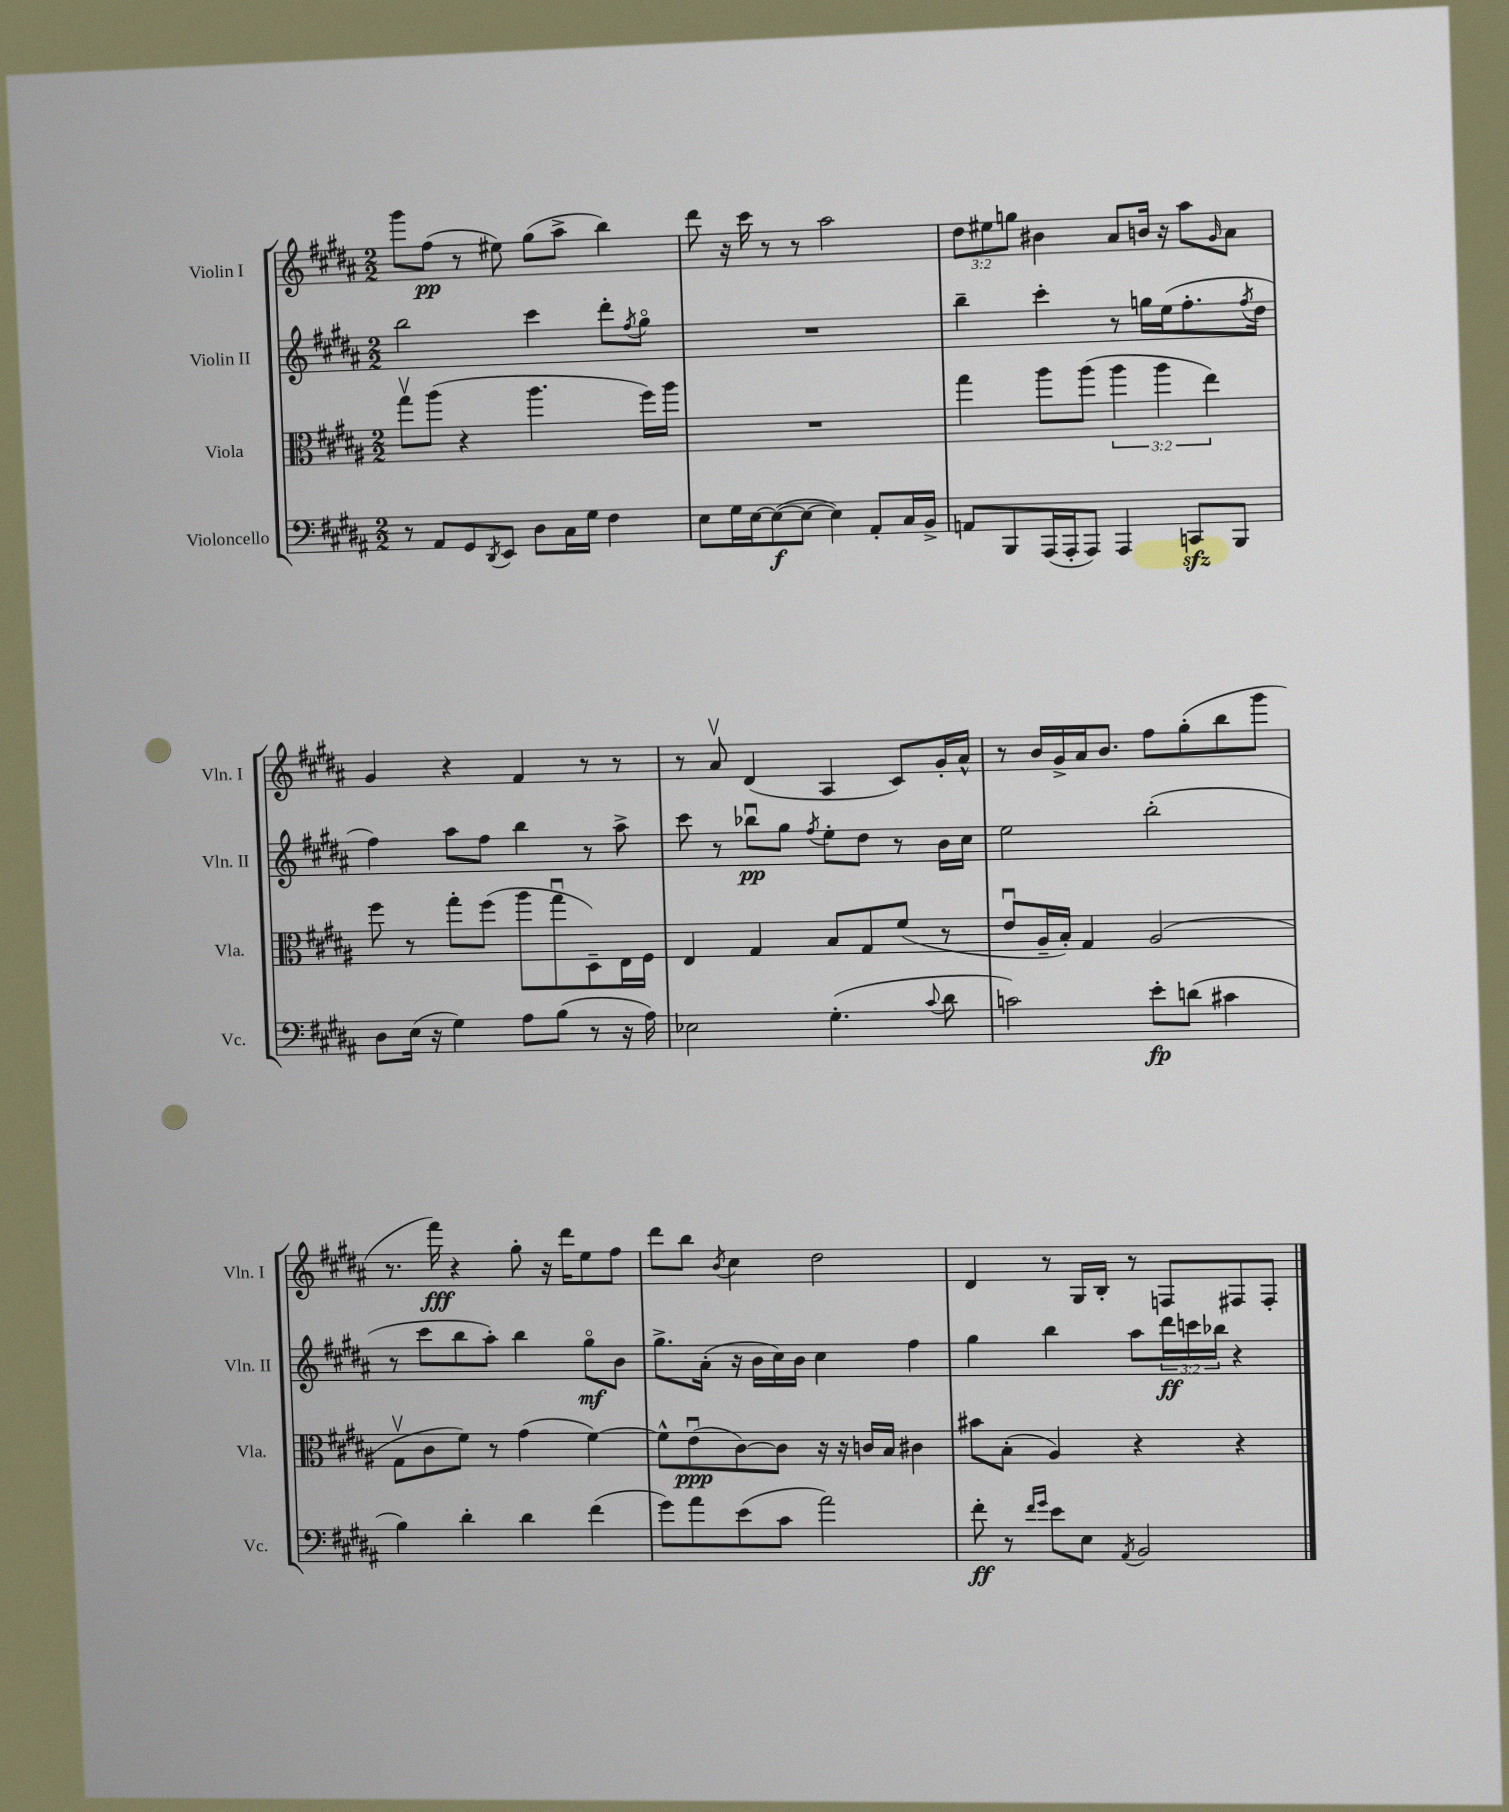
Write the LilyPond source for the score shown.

<<
\new StaffGroup <<
\new Staff = "s0" \with { instrumentName = "Violin I" shortInstrumentName = "Vln. I" } {
    \clef treble \key b \major \numericTimeSignature \time 2/2 \override Staff.TupletNumber.text = #tuplet-number::calc-fraction-text
    gis'''8 fis''8\pp( r8 eis''8) gis''8( ais''8-> b''4) |
    dis'''8 r16 cis'''16 r8 r8 ais''2 |
    \tuplet 3/2 { dis''8 eis''8 g''8 } bis'4 ais'8 b'16 r16 ais''8 \grace { gis'16 } ais'8 |
    gis'4 r4 fis'4 r8 r8 |
    r8 ais'8\upbow dis'4( ais4 cis'8) gis'16-. ais'16-^ |
    r8 b'16 gis'16-> ais'16 b'8. fis''8 gis''8-.( b''8 gis'''8 |
    r8. fis'''16\fff) r4 gis''8-. r16 dis'''16 e''8 fis''8 |
    dis'''8 b''8 \acciaccatura { b'8 } cis''4 dis''2 |
    dis'4 r8 gis16 b16-. r8 f8 fis8 fis8-. \bar "|." |
}
\new Staff = "s1" \with { instrumentName = "Violin II" shortInstrumentName = "Vln. II" } {
    \clef treble \key b \major \numericTimeSignature \time 2/2 \override Staff.TupletNumber.text = #tuplet-number::calc-fraction-text
    b''2 cis'''4 dis'''8-. \acciaccatura { fis''8 } gis''8\flageolet |
    R1 |
    b''4-- cis'''4-. r8 g''16 e''16( fis''8.-. \acciaccatura { fis''8 } dis''16 |
    fis''4) ais''8 fis''8 b''4 r8 ais''8-> |
    cis'''8 r8 bes''8\downbow\pp gis''8 \acciaccatura { fis''8 } e''8-. dis''8 r8 b'16 cis''16 |
    e''2 b''2-.( |
    r8 cis'''8 b''8 ais''8-.) b''4 gis''8\flageolet\mf b'8 |
    gis''8.-> ais'16-.( r16 b'16 cis''16) b'16 cis''4 fis''4 |
    gis''4 b''4 ais''8 \tuplet 3/2 { dis'''16\ff c'''16 bes''16 } r4 \bar "|." |
}
\new Staff = "s2" \with { instrumentName = "Viola" shortInstrumentName = "Vla." } {
    \clef alto \key b \major \numericTimeSignature \time 2/2 \override Staff.TupletNumber.text = #tuplet-number::calc-fraction-text
    gis''8\upbow ais''8( r4 ais''4. fis''16) ais''16 |
    R1 |
    gis''4 ais''8 ais''8( \tuplet 3/2 { ais''4 ais''4 e''4) } |
    fis''8 r8 gis''8-. fis''8( ais''8 gis''8\downbow dis8--) e16 fis16 |
    e4 gis4 b8 gis8 fis'8( r8 |
    e'8\downbow ais16-- b16-.) gis4 ais2( |
    gis8\upbow cis'8 fis'8) r8 gis'4( fis'4~) |
    fis'8-^ e'8\downbow\ppp( cis'8~) cis'8 r16 r16 c'16 b16 cis'4 |
    bis'8 b8-.( ais4) r4 r4 \bar "|." |
}
\new Staff = "s3" \with { instrumentName = "Violoncello" shortInstrumentName = "Vc." } {
    \clef bass \key b \major \numericTimeSignature \time 2/2
    r8 ais,8 gis,8 \acciaccatura { dis,8 } e,8 dis8 cis16 gis16 fis4 |
    e8 gis16 e16~ e8~\f( e8~ e4) ais,8-. cis16 b,16-> |
    a,8 b,,8 ais,,16( ais,,16-. ais,,8) ais,,4 c,8\sfz b,,8 |
    dis8 e16( r16 gis4) ais8 b8( r8 r16 ais16) |
    ees2 gis4.-.( \appoggiatura { cis'8 } dis'8 |
    c'2) e'8-.\fp d'8( cis'4 |
    b4) dis'4-. dis'4 fis'4( |
    gis'8) ais'8 e'8( cis'8 ais'2) |
    fis'8-.\ff r8 \grace { fis'16 gis'16 } e'8 e8 \acciaccatura { ais,8 } b,2 \bar "|." |
}
>>
>>
\layout { \context { \Score \remove "Bar_number_engraver" } }
